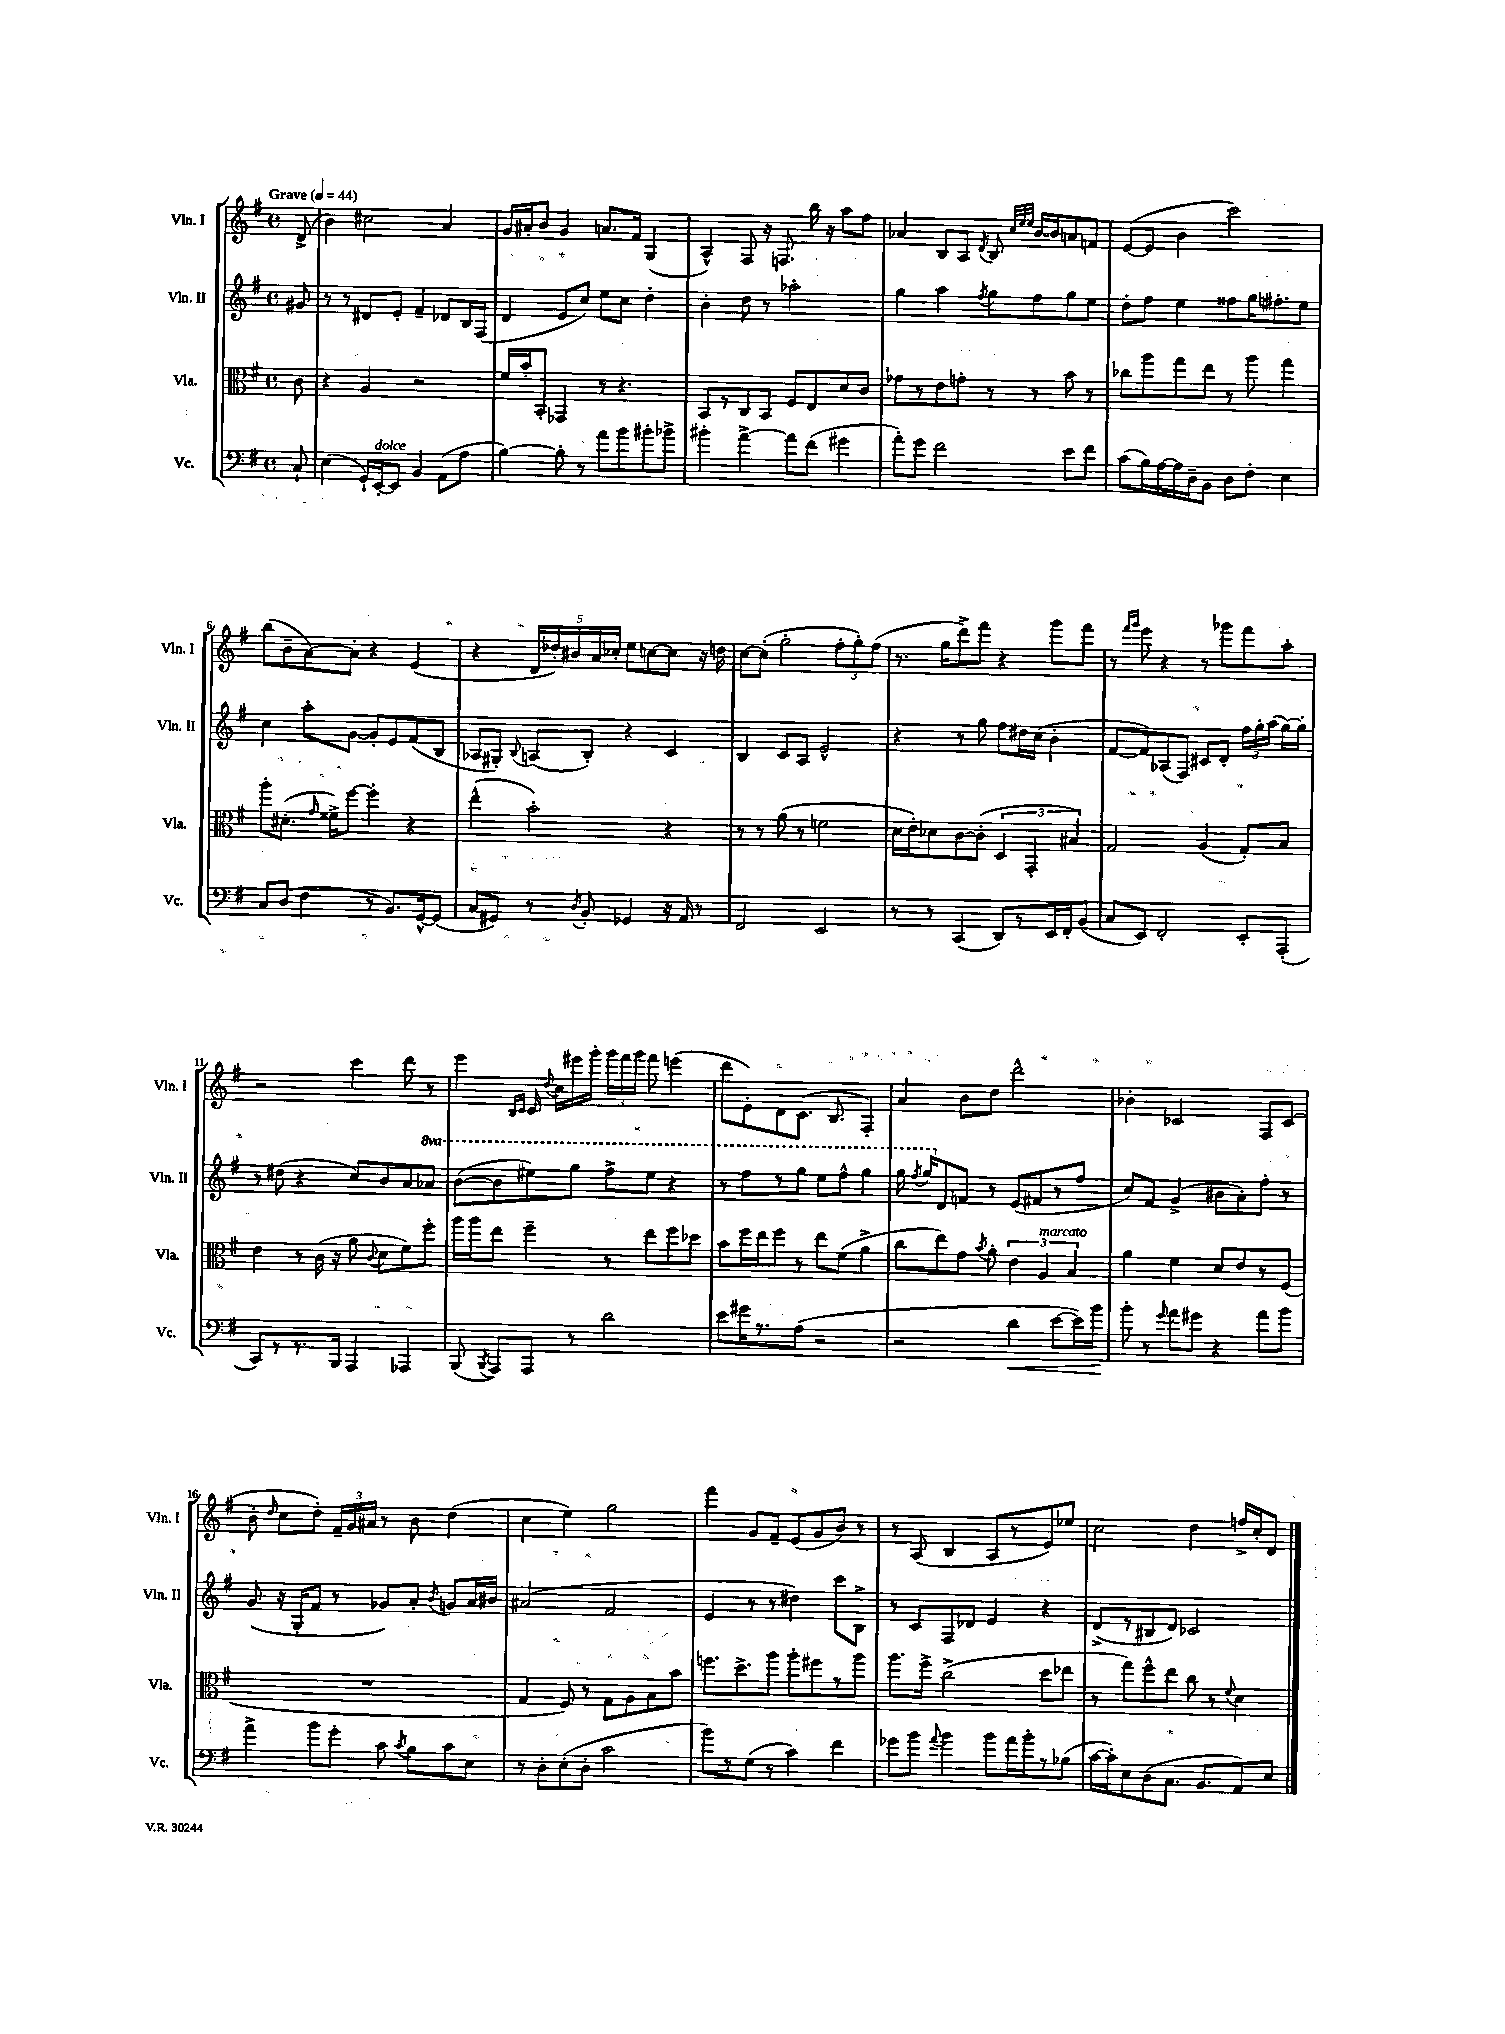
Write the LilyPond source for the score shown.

<<
\new StaffGroup <<
\new Staff = "s0" \with { instrumentName = "Vln. I" shortInstrumentName = "Vln. I" } {
    \clef treble \key g \major \defaultTimeSignature \time 4/4 \partial 8 \tempo "Grave" 4 = 44
    \autoBeamOff d'8->( |
    b'4) cis''2 a'4 |
    g'16[ ais'16-. b'8] g'4 a'8.[ fis'16] g4( |
    a4-^) fis8 r16 f8. b''16 r16 a''8[ fis''8] |
    aes'4 b8[ a8] \acciaccatura { d'8 } b8 \grace { c''32[ e''32 e''32] } b'16[~ b'16 a'8 f'8] |
    e'8[~( e'8] b'4 c'''2) |
    b''8[( b'8-- a'8~) a'8]-. r4 e'4( |
    r4 \tuplet 5/4 { d'16[ des''16-.) bis'16 a'16 ces''16]-. } e''8[ c''8~ c''8] r16 d''16 |
    c''8[~ c''8]-.( g''2-. \tuplet 3/2 { fis''8[-. g''8-.) fis''8]( } |
    r8. g''16[ d'''8->) fis'''8] r4 g'''8[ fis'''8] |
    r8 \grace { fis'''16[ g'''16] } e'''8 r4 r8 ges'''8[ fis'''8 a''8]-. |
    r2 c'''4 d'''8 r8 |
    e'''4 \grace { b16[ c'16] } c'16 \appoggiatura { d''8 } c''16[ eis'''16 g'''16]-. \tuplet 3/2 { g'''16[ fis'''16 g'''16] } fis'''8 e'''4( |
    d'''8[ e'8-.) d'8 c'8.]( b8. fis4-.) |
    a'4 b'8[ d''8] d'''2-^ |
    bes'4-. ces'2 fis8[ ces'8]( |
    b'8-. \grace { d''16 } c''8[ d''8]-.) \tuplet 3/2 { fis'16[-- g'16 ais'16] } r8 b'8 d''4( |
    c''4 e''4) g''2 |
    fis'''4 g'8[ fis'8]-- e'8[( g'8 b'8]) r8 |
    r8 a8( b4 a8[ r8 e'8) ees''8] |
    c''2 d''4 f''16[-> c''16-. d'8] \bar "|." |
}
\new Staff = "s1" \with { instrumentName = "Vln. II" shortInstrumentName = "Vln. II" } {
    \clef treble \key g \major \defaultTimeSignature \time 4/4 \set Staff.ottavationMarkups = #ottavation-simple-ordinals \partial 8
    \autoBeamOff gis'8 |
    r8 r8 dis'8[ e'8]-. fis'4-- des'8[ b16 fis16]( |
    d'4 e'8[ c''8]) e''8[ c''8] d''4-. |
    b'4-. d''8 r8 aes''2-. |
    g''4 a''4 \acciaccatura { fis''8 } g''8[ fis''8 g''8 e''8] |
    d''8[-. fis''8] e''4 fisis''8[ g''16 fis''8.-. e''8] |
    c''4 a''8[-. g'8]~ g'8[-. e'8 fis'8( b8] |
    aes8[ gis8]-.) \appoggiatura { b8 } a8[( b8]-.) r4 c'4 |
    b4 c'8[ a8] e'2-^ |
    r4 r8 g''8 fis''8[ dis''16 c''16]( b'4-. |
    fis'8[~ fis'8) aes8( fis8]) cis'8[ d'8]-. \tuplet 3/2 { fis''16[ g''16-. a''16]( } g''16[~) g''16]-. |
    r8 dis''8( r4 c''8[) b'8 a'8 \ottava #1 aes''8] |
    b''8[~( b''8 eis'''8) g'''8] fis'''8[-> eis'''8] r4 |
    r8 fis'''8[ r8 g'''8] e'''8[ fis'''8]-^ g'''4 |
    g'''16 \acciaccatura { fis'''8 } g'''16[ \ottava #0 d'8 f'8] r8 e'8[( fis'8 r8 fis''8] |
    c''8[) fis'8] g'4->( bis'8[ a'8-.) fis''8]-. r8 |
    g'8( r16 g16[-. fis'8] r8 ges'8[) a'8]-. \acciaccatura { b'8 } g'8[ a'16 bis'16] |
    ais'2( fis'2 |
    e'4 r8 r8 dis''4) c'''8[ b8]-> |
    r8 c'8[ fis8 des'8] e'4 r4 |
    d'8[->( r8 bis8 d'8]) ces'2 \bar "|." |
}
\new Staff = "s2" \with { instrumentName = "Vla." shortInstrumentName = "Vla." } {
    \clef alto \key g \major \defaultTimeSignature \time 4/4 \partial 8
    \autoBeamOff c'8 |
    r4 a4 r2 |
    fis'16[ b'16-. b,8]-. ges,4 r8 r4. |
    b,8[ r8 c8 b,8] fis8[ e8 d'8 c'8] |
    ges'8[ r8 e'8 g'8]-. r8 r8 b'8 r8 |
    ces''8[ a''8 g''8 e''8] r8 a''8 g''4 |
    a''8[-. dis'8.]-.( \grace { g'16 } fisis'16[->) fis''8]~ fis''4-. r4 |
    e''4-^( b'2-.) r4 |
    r8 r8 a'8( r8 f'2 |
    d'16[ e'16-.) des'8 c'8~ c'8]-.( \tuplet 3/2 { d4 g,4-. bis4) } |
    g2 a4( g8[-.) b8] |
    e'4 r8 c'16( r16 a'8 \appoggiatura { c'8 } d'8[ fis'8) fis''8]-. |
    a''16[ a''16 e''8] fis''4-- r8 e''8[ fis''8 des''8] |
    b'8[ fis''16 e''16 fis''8] r8 e''8[ fis'8]( a'4-> |
    c''8[ e''8) g'8] \acciaccatura { b'8 } a'8-. \tuplet 3/2 { e'4 a4^\markup { \italic "marcato" } b4 } |
    a'4 fis'4 d'8[ e'8 r8 fis8]( |
    R1 |
    g4 fis8) r8 g8[ a8 b8 b'8] |
    f''8.[ d''8.-> a''8] a''8[-. fis''8 r8 a''8] |
    a''8.[ fis''16]-> c''2->( d''8[ ees''8] |
    r8 g''8[) fis''8-^ e''8] c''8 r8 \appoggiatura { fis'8 } d'4 \bar "|." |
}
\new Staff = "s3" \with { instrumentName = "Vc." shortInstrumentName = "Vc." } {
    \clef bass \key g \major \defaultTimeSignature \time 4/4 \partial 8
    \autoBeamOff c8-! |
    e4( g,16[-!) e,16~-.^\markup { \italic "dolce" } e,8] b,4 a,8[( a8] |
    b4~) b8-. r8 a'8[ b'8 bis'8-. bes'8]-> |
    bis'4-. a'4~-> a'8[ fis'8]( gis'4 |
    a'8[-.) g'8] fis'2 e'8[ fis'8] |
    c'8[( b16) a16~ a16 d16-- b,8] d8[ fis8]-. e4 |
    c8[ d8]( fis4 r8 b,8.[) g,16~-^ g,8]( |
    c8[ gis,8]) r8 \acciaccatura { d8 } b,8-. ges,4 r16 a,16 r8 |
    fis,2 e,2 |
    r8 r8 c,4( d,8[) r8 e,16 fis,16-. b,8]( |
    c8[ e,8]) fis,2-. e,8[-. a,,8]-.( |
    c,8[) r8 r8. b,,16] a,,4 aes,,4 |
    b,,8( \acciaccatura { b,,8 } a,,8[) a,,8] r8 d'2 |
    e'8[ gis'16 r8. a8]( r2 |
    r2 d'4\< e'8[~ e'16) b'16]\! |
    b'8-. r8 \appoggiatura { g'8 } a'8[ gis'8] r4 a'8[ b'8] |
    a'4-> b'8[ g'8]-. c'8 \acciaccatura { c'8 } b8[ c'8 e8] |
    r8 d8[-. e8-.( d8]-. c'2 |
    b'8[) r8 g8]( r8 c'4) fis'4 |
    ges'8[ b'8] \appoggiatura { a'8 } b'4 b'8[ a'16 b'16-. r8 bes8]( |
    c'16[~ c'16-.) e8 d8( c8.] b,8.[ a,8) e8] \bar "|." |
}
>>
>>
